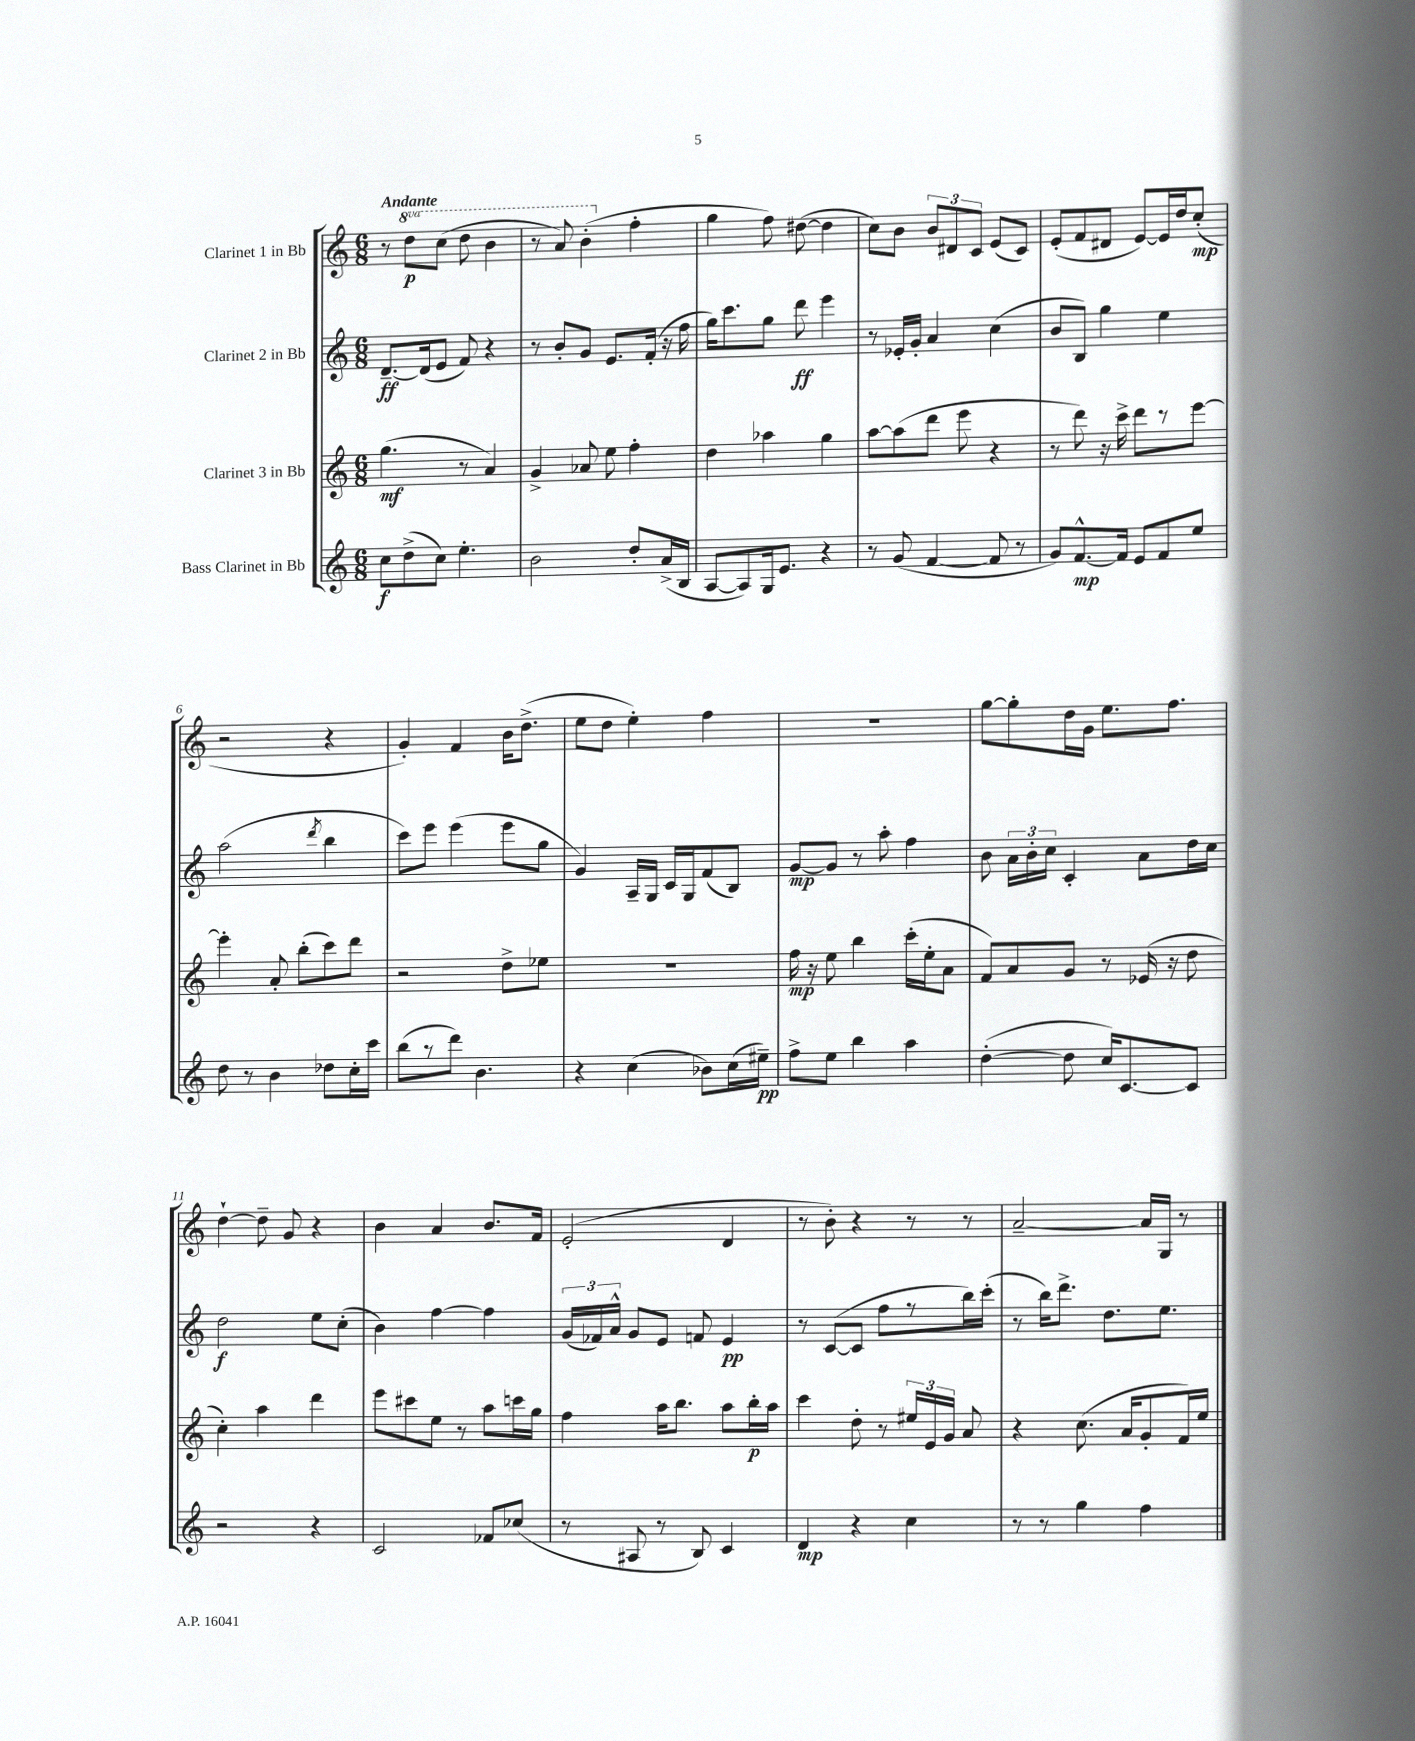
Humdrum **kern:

**kern	**kern	**kern	**kern
*staff4	*staff3	*staff2	*staff1
*clefG2	*clefG2	*clefG2	*clefG2
*k[]	*k[]	*k[]	*k[]
*M6/8	*M6/8	*M6/8	*M6/8
8cc\L	(4.gg\	[8.d~/L	8r
(8dd^\	.	.	8ddd\L
.	.	(16d/]k	.
8cc\J)	.	8e/J	(8ccc\J
4.ee'\	8r	8f/)	8ddd\
.	4a/)	4r	4bb\
=	=	=	=
2b\	4g^/	8r	8r
.	.	8b'/L	8aa/)
.	8a-/	8g/J	(4bb'\
.	8ee\	8.e/L	.
8dd'/L	4ff'\	.	4ff'\
.	.	(16f'/Jk	.
(16a^/L	.	16r	.
16B/JJ	.	16ff\	.
=	=	=	=
[8A/L	4dd\	16gg\LK)	4gg\
.	.	8.ccc\	.
8A/])	.	.	.
16G/k	4aa-\	8gg\J	8ff\)
8.e/J	.	.	.
.	.	8ddd\	([8dd#\
4r	4gg\	4eee\	4dd#\]
=	=	=	=
8r	[8aa\L	8r	8cc\L)
(8g/	(8aa\]	16e-'/LL	8b\J
.	.	16g'/JJ	.
[4f/	8ddd\J	4a/	12b/L
.	.	.	12d#/
.	8eee\	.	.
.	.	.	12c/J
8f/]	4r	(4cc\	(8e/L
8r	.	.	8c/J)
=	=	=	=
8g/L)	8r	8b/L	(8e'/L
[8.f^^/	8ddd\)	8B/J)	8f/
.	16r	4gg\	8d#/J
16f/]Jk	16ccc^\	.	.
8e/L	8ddd\L	.	[8e/L)
8f/	8r	4ee\	16e/]L
.	.	.	16dd/J
8ee/J	[8eee\J	.	(8cc'/J
=	=	=	=
8dd\	4eee'\]	(2aa\	2r
8r	.	.	.
4b\	8a'/	.	.
.	(8bb'\L	.	.
.	.	8qddd/	.
8dd-\L	8ccc\)	4bb\	4r
16cc'\L	8ddd\J	.	.
16ccc\JJ	.	.	.
=	=	=	=
(8bb\L	2r	8ccc\L)	4g'/)
8r	.	8eee\J	.
8ddd\J)	.	(4eee\	4f/
4.b\	.	.	.
.	8dd^\L	8eee\L	16b\LK
.	.	.	(8.dd^\J
.	8ee-\J	8gg\J	.
=	=	=	=
4r	2.r	4g/)	8ee\L
.	.	.	8dd\J
(4cc\	.	16A~/LL	4ee'\)
.	.	16G/JJ	.
.	.	16c/LL	.
.	.	16G/J	.
8b-\L)	.	(8f/	4ff\
(16cc\L	.	8B/J)	.
16ee#~\JJ)	.	.	.
=	=	=	=
8ff^\L	16ff\	[8g/L	2.r
.	16r	.	.
8ee\J	8ee\	8g/]J	.
4bb\	4bb\	8r	.
.	.	8aa'\	.
4aa\	(16ccc'\LL	4ff\	.
.	16ee'\J	.	.
.	8a\J	.	.
=	=	=	=
([4dd'\	8f/L)	8b\	[8gg\L
.	8a/	24a\LL	8gg'\]
.	.	24b'\	.
.	.	24cc\JJ	.
8dd\]	8g/J	4c'/	16dd\L
.	.	.	16g\JJ
16cc/LK)	8r	.	8.ee\L
[8.c/	.	.	.
.	(16e-/	8a\L	.
.	16r	.	8.ff\J
8c/]J	8dd\	16dd\L	.
.	.	16cc\JJ	.
=	=	=	=
2r	4cc'\)	2dd\	[4dd`\
.	4aa\	.	8dd~\]
.	.	.	8g/
4r	4ddd\	8ee\L	4r
.	.	(8cc'\J	.
=	=	=	=
2c/	8eee\L	4b\)	4b\
.	8ccc#\	.	.
.	8ee\J	[4ff\	4a/
.	8r	.	.
8f-/L	8aa\L	4ff\]	8.b/L
(8cc-/J	16ccc\L	.	.
.	16gg\JJ	.	16f/Jk
=	=	=	=
8r	4ff\	(24g/LL	(2e'/
.	.	24f-/)	.
.	.	24a^^/JJ	.
8A#/	.	8g/L	.
8r	16aa\LK	8e/J	.
.	8.bb\J	.	.
8B/)	.	8f/	.
4c/	8aa\L	4e/	4d/
.	16bb'\L	.	.
.	16aa\JJ	.	.
=	=	=	=
4d/	4ccc\	8r	8r
.	.	([8c/L	8b'\)
4r	8dd'\	8c/]J	4r
.	8r	8ff\L	.
4cc\	24ee#/LL	8r	8r
.	24e/	.	.
.	24g/JJ	.	.
.	8a/	16bb\L)	8r
.	.	(16ccc'\JJ	.
=	=	=	=
8r	4r	8r	[2a~/
8r	.	16bb\LK)	.
.	.	8.ddd^\J	.
4gg\	(8.cc\	.	.
.	.	8.dd\L	.
.	16a/LK	.	.
4ff\	8g'/	.	16a/]LL
.	.	8.ee\J	16G/JJ
.	16f/L)	.	8r
.	16ee/JJ	.	.
==	==	==	==
*-	*-	*-	*-
